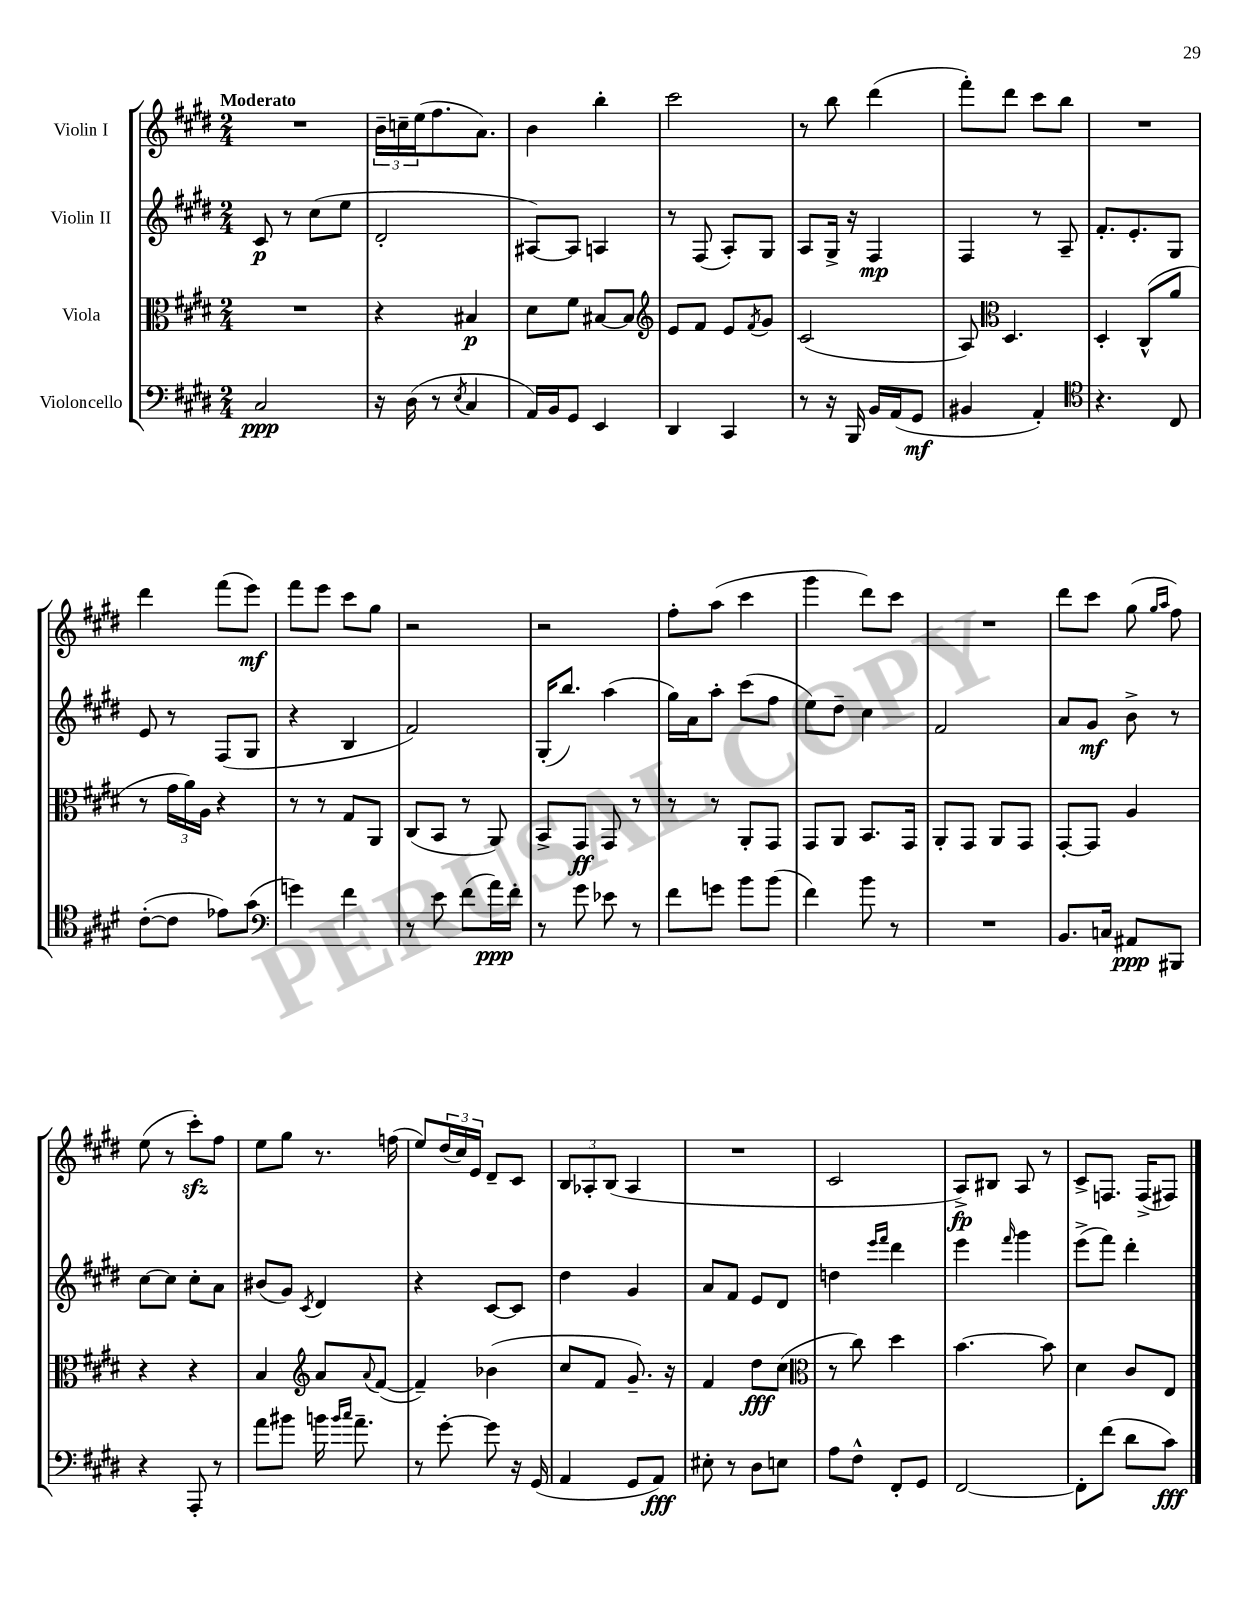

**kern	**kern	**kern	**kern
*staff4	*staff3	*staff2	*staff1
*clefF4	*clefC3	*clefG2	*clefG2
*k[f#c#g#d#]	*k[f#c#g#d#]	*k[f#c#g#d#]	*k[f#c#g#d#]
*M2/4	*M2/4	*M2/4	*M2/4
2C#	2r	8c#	2r
.	.	8r	.
.	.	(8cc#	.
.	.	8ee	.
=	=	=	=
16r	4r	2d#'	24b~
.	.	.	24cc~
(16D#	.	.	.
.	.	.	(24ee
8r	.	.	8.ff#
8qE	.	.	.
4C#	4B#	.	.
.	.	.	8.a)
=	=	=	=
16AA)	8d#	[8A#)	4b
16BB	.	.	.
8GG#	8f#	8A#]	.
4EE	[8B#	4A	4bb'
.	8B#]	.	.
=	=	=	=
*	*clefG2	*	*
4DD#	8e	8r	2ccc#
.	8f#	(8F#	.
4CC#	8e	8A')	.
.	8qf#	.	.
.	8g#	8G#	.
=	=	=	=
8r	(2c#	8A	8r
16r	.	16G#^	8bb
16BBB	.	16r	.
16BB	.	4F#	(4ddd#
(16AA	.	.	.
8GG#	.	.	.
=	=	=	=
4BB#	8A)	4F#	8fff#')
*	*clefC3	*	*
.	4.D#	.	8ddd#
4AA')	.	8r	8ccc#
.	.	8A~	8bb
=	=	=	=
*clefC4	*	*	*
4.r	4D#'	8.f#'	2r
.	.	8.e'	.
.	(8C#^^	.	.
8C#	8a	8G#	.
=	=	=	=
([8c#'	8r	8e	4ddd#
8c#]	24g#	8r	.
.	24a)	.	.
.	24A	.	.
8e-)	4r	(8F#	(8fff#
(8g#	.	8G#	8eee)
=	=	=	=
*clefF4	*	*	*
4g)	8r	4r	8fff#
.	8r	.	8eee
4f#	8G#	4B	8ccc#
.	8AA	.	8gg#
=	=	=	=
8r	(8C#	2f#)	2r
8e	8BB	.	.
(8f#	8r	.	.
16a)	8AA)	.	.
16f#'	.	.	.
=	=	=	=
8r	8BB^	(16G#'	2r
.	.	8.bb)	.
8g#	8GG#	.	.
8e-	8GG#	(4aa	.
8r	8r	.	.
=	=	=	=
8f#	8r	16gg#)	8ff#'
.	.	16a	.
8g	8r	8aa'	(8aa
8b	8AA'	(8ccc#	4ccc#
(8b	8GG#	8ff#	.
=	=	=	=
4f#)	8GG#	8ee)	4ggg#
.	8AA	8dd#~	.
8b	8.BB	4cc#	8ddd#)
8r	.	.	8ccc#
.	16GG#	.	.
=	=	=	=
2r	8AA'	2f#	2r
.	8GG#	.	.
.	8AA	.	.
.	8GG#	.	.
=	=	=	=
8.BB	[8GG#'	8a	8ddd#
.	8GG#]	8g#	8ccc#
16C	.	.	.
8AA#	4A	8b^	(8gg#
.	.	.	16qqgg#
.	.	.	16qqaa
8BBB#	.	8r	8ff#)
=	=	=	=
4r	4r	[8cc#	(8ee
.	.	8cc#]	8r
8AAA'	4r	8cc#'	8ccc#')
8r	.	8a	8ff#
=	=	=	=
8a	4B	(8b#	8ee
8b#	.	8g#)	8gg#
*	*clefG2	*	*
.	.	8qc#	.
16b	8a	4d#	8.r
16qqb	.	.	.
16qqcc#	.	.	.
8.a~	.	.	.
.	8qqa	.	.
.	([8f#	.	.
.	.	.	(16ff
=	=	=	=
8r	4f#~])	4r	8ee)
[8g#'	.	.	(24dd#
.	.	.	24cc#)
.	.	.	24e
8g#]	(4b-	[8c#	8d#~
16r	.	8c#]	8c#
(16GG#	.	.	.
=	=	=	=
4AA	8cc#	4dd#	12B
.	.	.	12A-'
.	8f#	.	.
.	.	.	(12B
8GG#	8.g#~)	4g#	4A-
8AA)	.	.	.
.	16r	.	.
=	=	=	=
8E#'	4f#	8a	2r
8r	.	8f#	.
8D#	8dd#	8e	.
8E	(8cc#	8d#	.
=	=	=	=
*	*clefC3	*	*
8A	8r	4dd	2c#
8F#^^	8cc#)	.	.
.	.	16qqeee	.
.	.	16qqfff#	.
8FF#'	4dd#	4ddd#	.
8GG#	.	.	.
=	=	=	=
[2FF#	[4.b	4eee	8A^)
.	.	.	8B#
.	.	16qqfff#	.
.	.	4ggg#	8A
.	8b]	.	8r
=	=	=	=
8FF#']	4d#	(8eee^	8c#^
(8f#	.	8fff#)	8.F
8d#	8c#	4ddd#'	.
.	.	.	(16F^
8c#)	8E	.	8F#)
==	==	==	==
*-	*-	*-	*-
